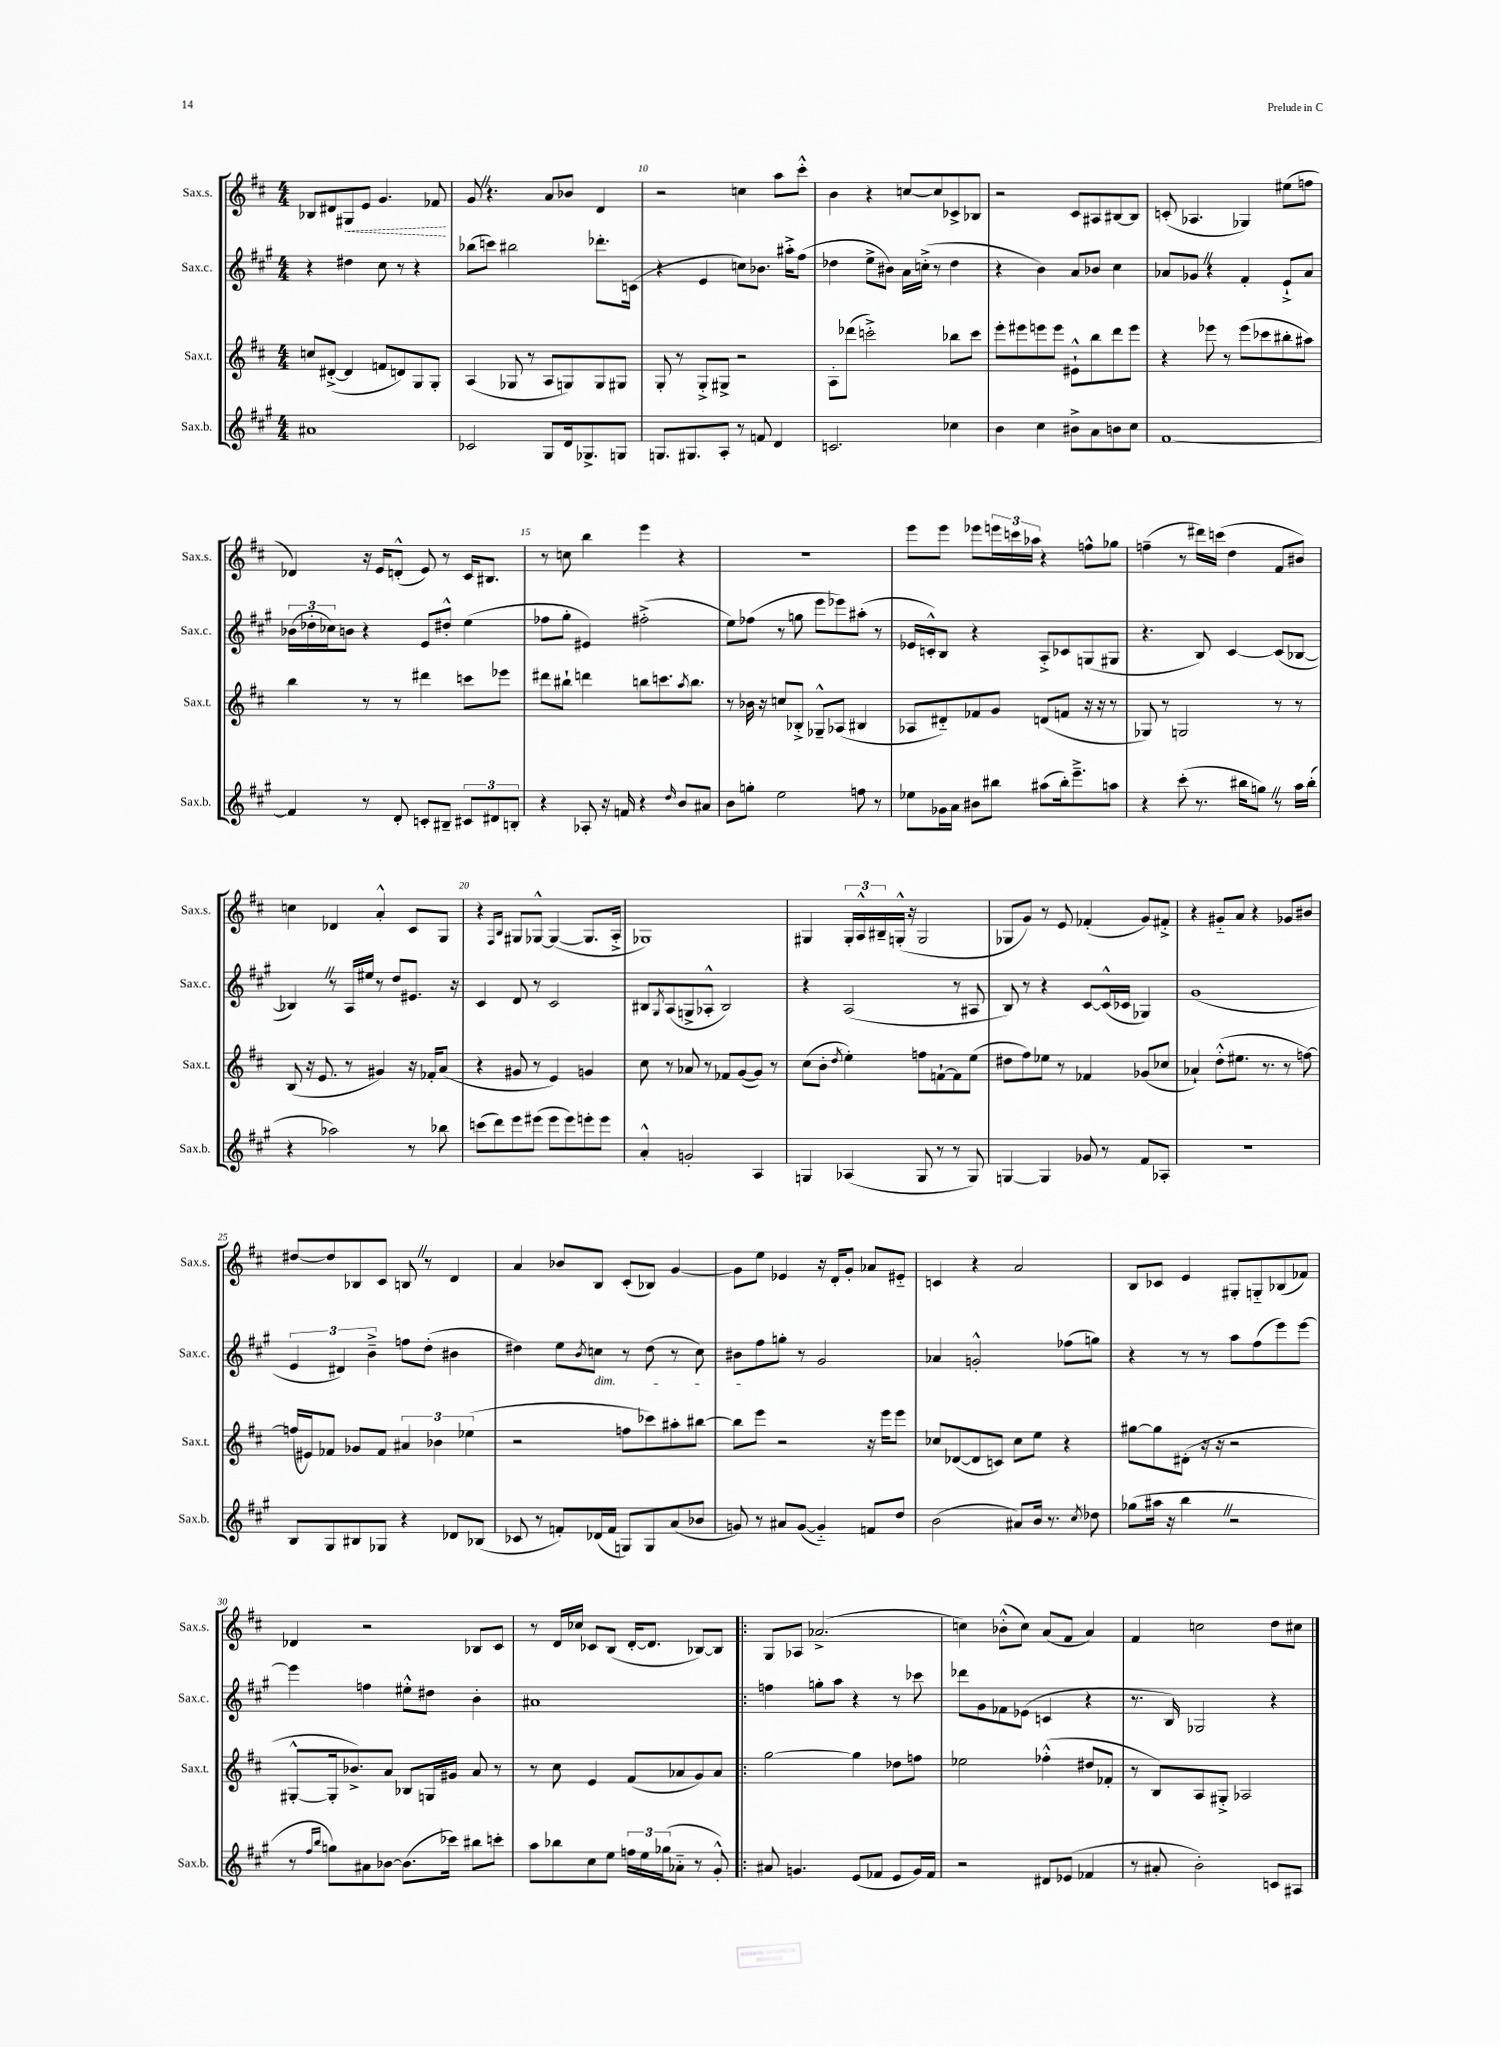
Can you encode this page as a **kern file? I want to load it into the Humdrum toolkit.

**kern	**kern	**kern	**kern
*staff4	*staff3	*staff2	*staff1
*clefG2	*clefG2	*clefG2	*clefG2
*k[f#c#g#]	*k[f#c#]	*k[f#c#g#]	*k[f#c#]
*M4/4	*M4/4	*M4/4	*M4/4
1a#	8cc/L	4r	8B-/L
.	([8d#'^/J	.	8d#/
.	4d#/]	4dd#\	8G#/
.	.	.	8e/J
.	8f/L	8cc#\	4.g/
.	8d/)	8r	.
.	8G/	4r	.
.	8G'/J	.	8f-/
=	=	=	=
2c-/	(4A/	(8bb-\L	8g/
.	.	8ccc\J)	4.r
.	8G-/	2bb#\	.
.	8r	.	.
8G#/L	8A/L	.	8a/L
16d/k	8G/)	.	8b-/J
8.G-^/	.	.	.
.	8G/	8.ddd-'\L	4d/
8G/J	8G#/J	.	.
.	.	(16c\Jk	.
=	=	=	=
8.G/L	8G'/	4r	2r
.	8r	.	.
8.G#/	.	.	.
.	8G'^/L	4e/	.
8A'/J	8G#^/J	.	.
8r	2r	8cc\L)	4cc\
8f/	.	8.b-\J	.
4d/	.	.	8aa\L
.	.	16aa#'^\LK	.
.	.	(8ff#\J	8ccc#'^^\J
=	=	=	=
2.c/	8A'\L	4dd-\	4b\
.	(8ddd-\J	.	.
.	2ccc'^\)	8ee^\L	4r
.	.	8b#\J)	.
.	.	16a\LL	[8cc/L
.	.	(16cc'^\JJ	.
.	.	8r	8cc/]
4cc-\	8bb-\L	4dd-\	8c-^/
.	8ccc\J	.	8B-/J
=	=	=	=
4b\	8eee'\L	4r	2r
.	8eee#\	.	.
4cc#\	8eee\	4b\)	.
.	8eee\J	.	.
8b#^\L	8e#`^^\L	8a/L	8c#/L
8a\	8bb\	8b-/J	8A#/
8b\	8ddd\	4cc#\	[8B#/
8cc#\J	8eee\J	.	8B#/]J
=	=	=	=
[1f#	4r	8a-/L	(8c'/
.	.	8g-/J	4.A-/
.	8eee-\	4r	.
.	8r	.	.
.	(8eee-\L	4f#'/	4G-/)
.	8ccc-\	.	.
.	8bb#'\	8e`^/L	(8ee#\L
.	8aa#\J)	8a-/J	8ff\J
=	=	=	=
4f#/]	4bb\	(24b-\LL	4d-/)
.	.	24dd-'\	.
.	.	24cc-\J)	.
.	.	8b\J	.
8r	8r	4r	16r
.	.	.	16e/LK
8d'/	8r	.	(8d'^^/J
8c'/L	4ddd#\	8e/L	8e/)
8B#~/J	.	8dd#'^^/J	8r
12c#/L	8ccc\L	(4ee\	16c#/LK
.	.	.	8.B#/J
12d#/	.	.	.
.	8eee-\J	.	.
12B'/J	.	.	.
=	=	=	=
4r	8ddd#\L	8ff-\L	8r
.	8bb#`\J	8gg#'\J	8cc\
8A-'/	4ddd\	4e#/)	4bb\
16r	.	.	.
16f/	.	.	.
4r	8bb\L	(2ff#'^\	4eee\
.	8.ccc\	.	.
16qqdd/	.	.	.
8b/L	.	.	4r
.	8qaa/	.	.
.	8.bb\J	.	.
8a#/J	.	.	.
=	=	=	=
8b\L	8r	8ee\L)	1r
8gg'\J	16b-\	(8ff-\J	.
.	16r	.	.
2ee\	8cc/L	8r	.
.	8B-'^/J	8gg\	.
.	8G-~^^/L	8eee\L	.
.	(8A-/J	8eee-\)	.
8ff\	4B#/	(8aa#'\J	.
8r	.	8r	.
=	=	=	=
8ee-\L	8A-/L	16e-/LL	8eee\L
.	.	16c'^^/J)	.
16g-\L	8d#'~/)	8B/J	8eee\J
16a\JJ	.	.	.
8b#\L	8f-/	4r	8eee-\L
8bb#\J	8g/J	.	24eee\L
.	.	.	24ccc\
.	.	.	24aa-\JJ
(8aa#\L	(8d/L	8A'^/L	4r
16bb#'\k)	8f/J	8c-/	.
8.eee~^\	.	.	.
.	16r	(8G/	8ff^^\L
.	16r	.	.
8aa\J	8r	8G#/J	8gg-\J
=	=	=	=
4r	8G-/)	4.r	(4ff~\
.	8r	.	.
(8ccc#'\	2G/	.	8r
8.r	.	8B/)	16ddd#\LL)
.	.	.	(16ccc\JJ
.	.	[4c#/	4dd\
16bb#\LK	.	.	.
8gg\J)	.	.	.
8r	8r	(8c#/]L	8f#/L
16aa\LL	8r	[8B-/J	8b#/J)
(16bb#'\JJ	.	.	.
=	=	=	=
4r	(8B/	4B-/])	4cc\
.	16r	.	.
.	8.e/	.	.
2aa-\)	.	8r	4d-/
.	8r	16A/LL	.
.	.	16ee#/JJ	.
.	4g#/)	8r	4a'^^/
.	.	8dd/L	.
8r	16r	8.e#/J	8c#/L
.	16f-'/LK	.	.
8bb-\	(8a/J	.	8G/J
.	.	16r	.
=	=	=	=
(8ccc\L	4r	4c#/	4r
8ddd\)	.	.	.
.	.	.	16qqF#/LL
.	.	.	16qqB/JJ
8eee\	8g#/	8d/	8G#/L
(8eee#\J	8r	8r	[8G-^^/J
8eee#\L	4e/)	2c#/	(4G-/_
8eee#\)	.	.	.
8eee'\	4g/	.	8.G-/]L
8eee\J	.	.	.
.	.	.	16A'^/Jk
=	=	=	=
4a'^^/	8cc#\	8B#/L	1G-)
.	.	8qG#/	.
.	8r	(8A/	.
2g'/	8a-/	8G^/	.
.	8r	8A-'^^/J	.
.	8f-/L	2B#/)	.
.	([8g/	.	.
4A/	8g/]J)	.	.
.	8r	.	.
=	=	=	=
4G/	(8cc#\L	4r	4G#/
.	8b'\J	.	.
.	8qdd/	.	.
(4A-/	4ee'\)	(2A/	24G#'/LL
.	.	.	24A^^/
.	.	.	24B#~/
.	.	.	(16G'^^/JJ
.	.	.	16r
8G/	8ff\L	.	2G/
8r	[8f`\	.	.
8r	8f\]	8r	.
8G/)	(8ee\J	8A#/	.
=	=	=	=
[4G/	8dd#\L	8B/)	8G-/L
.	8ff#\)	8r	8g/J)
4G/]	8ee-\J	4r	8r
.	8r	.	8e/
8g-/	4f-/	[8c#/L	(4f-'/
8r	.	(16c#^^/]L	.
.	.	16c-/JJ	.
8f#/L	(8g-/L	4G-/)	8g/L)
8A-'/J	8cc-/J	.	8f#'^/J
=	=	=	=
1r	4a-`/)	(1g#	4r
.	(8dd'^^\L	.	8g#'~/L
.	8.ee#\J	.	8a/J
.	.	.	4r
.	8.r	.	.
.	8r	.	8g-/L
.	[8ff\)	.	8b#/J
=	=	=	=
8B/L	(16ff/]LL	6e/	[8dd#/L
.	16e#/J)	.	.
8G#/	8f-/J	.	8dd#/]
.	.	6d#/)	.
8B#/	8g-/L	.	8B-/
.	.	6b~^\	.
8G-/J	8f-/J	.	8c#/J
4r	6a#/	8ff\L	8B/
.	.	(8dd'\J	8r
.	6b-\	.	.
8d-/L	.	4b#\	4d/
.	(6ee-\	.	.
(8B-/J	.	.	.
=	=	=	=
8c-/	2r	4dd#\)	4a/
8r	.	.	.
8f'/L)	.	8ee\L	8b-/L
.	.	8qb/	.
(16d-/L	.	8cc\J	8B/J
16f/JJ	.	.	.
8G/L)	8ff\L	8r	(8c#'/L
8G/	8ccc-\)	(8dd#\	8B-/J)
(8a/	8aa#'\	8r	[4g/
8b-/J	[8bb#\J	8cc\)	.
=	=	=	=
8g/)	8bb#\]L	8b#\L	8g\]L
8r	8eee\J	8ff#\	8ee\J
8a#/L	2r	8gg'\J	4e-/
([8g/J	.	8r	.
4g'~/])	.	2g#/	16r
.	.	.	16d'/LK
.	.	.	8g'/J
8f/L	16r	.	8a-/L
.	16eee\LK	.	.
8dd/J	8eee\J	.	8e#'~/J
=	=	=	=
(2b\	8cc-/L	4a-/	4c/
.	([8d-/	.	.
.	8d-/]	2g'^^/	4r
.	8c/J)	.	.
8a#/L)	8cc-\L	.	2a/
16b/Jk	8ee\J	.	.
8.r	.	.	.
.	4r	(8ff-\L	.
8qcc#/	.	.	.
8dd-\	.	8gg\J)	.
=	=	=	=
(8gg-\L	[8gg#\L	4r	8B/L
16aa#\Jk	8gg#\]	.	8c-/J
16r	.	.	.
4bb\	(8d#'\J	8r	4e/
.	16r	8r	.
.	16r	.	.
2r	2r	8aa\L	8G#'/L
.	.	(8ff#\	8G'~/
.	.	8eee\)	(8B-/
.	.	[8eee\J	8f-/J)
=	=	=	=
8r	[8G#'^^/L	4eee\]	4d-/
16qqff#/LL	.	.	.
16qqbb/JJ	.	.	.
8gg\L)	16G#'/]k	.	.
.	8.b-^/)	.	.
8a#\	.	4ff\	2r
[8b-\J	8a/J	.	.
(8.b-\]L	8B-/L	8ee#'^^\L	.
.	16G/L	8dd#\J	.
16ccc-\Jk)	16g#/JJ	.	.
8bb#\L	8a/	4b'\	8B-/L
8ccc'\J	8r	.	8c#/J
=	=	=	=
8aa\L	8r	1a#	8r
8bb-\	8cc#\	.	16d/LL
.	.	.	16cc-/JJ
8cc#\	4e/	.	8c-/L
8ee\J	.	.	(8B/J
24ff\LL	(8f#/L	.	[16d'/LK
24ee\	.	.	.
.	.	.	8.d/]J
(24gg-\J	.	.	.
8a-'~\J	8a-/	.	.
8r	8g/)	.	[8B-/L)
8g#'^^/)	8a-/J	.	8B-/]J
=!|:	=!|:	=!|:	=!|:
8a#/	[2gg\	4ff\	8G/L
4.g/	.	.	8A-/J
.	.	8gg'\L	(2.a-^/
.	.	8aa\J	.
(8e/L	4gg\]	4r	.
8f-/J	.	.	.
8e/L	8dd-\L	8r	.
16g/L)	8ff\J	8ccc-\	.
16f-/JJ	.	.	.
=	=	=	=
2r	2ee-\	8ddd-\L	4cc\)
.	.	8g#\	.
.	.	8f-\	(8b-'^^\L
.	.	(8e-\J	8cc\J)
8d#/L	(4ff-'^^\	4c/	(8a/L
(8e-/J	.	.	8f#/J
4f-/	8dd#/L	4r	4a/)
.	8f-'/J	.	.
=	=	=	=
8r	8r	8.r	4f#/
8a#'/	8B/L)	.	.
.	.	16B/)	.
2b'\)	8A/	2G-/	2cc\
.	8G#'^/J	.	.
.	2A-/	.	.
8c/L	.	4r	8dd\L
8A#/J	.	.	8cc#\J
==	==	==	==
*-	*-	*-	*-
